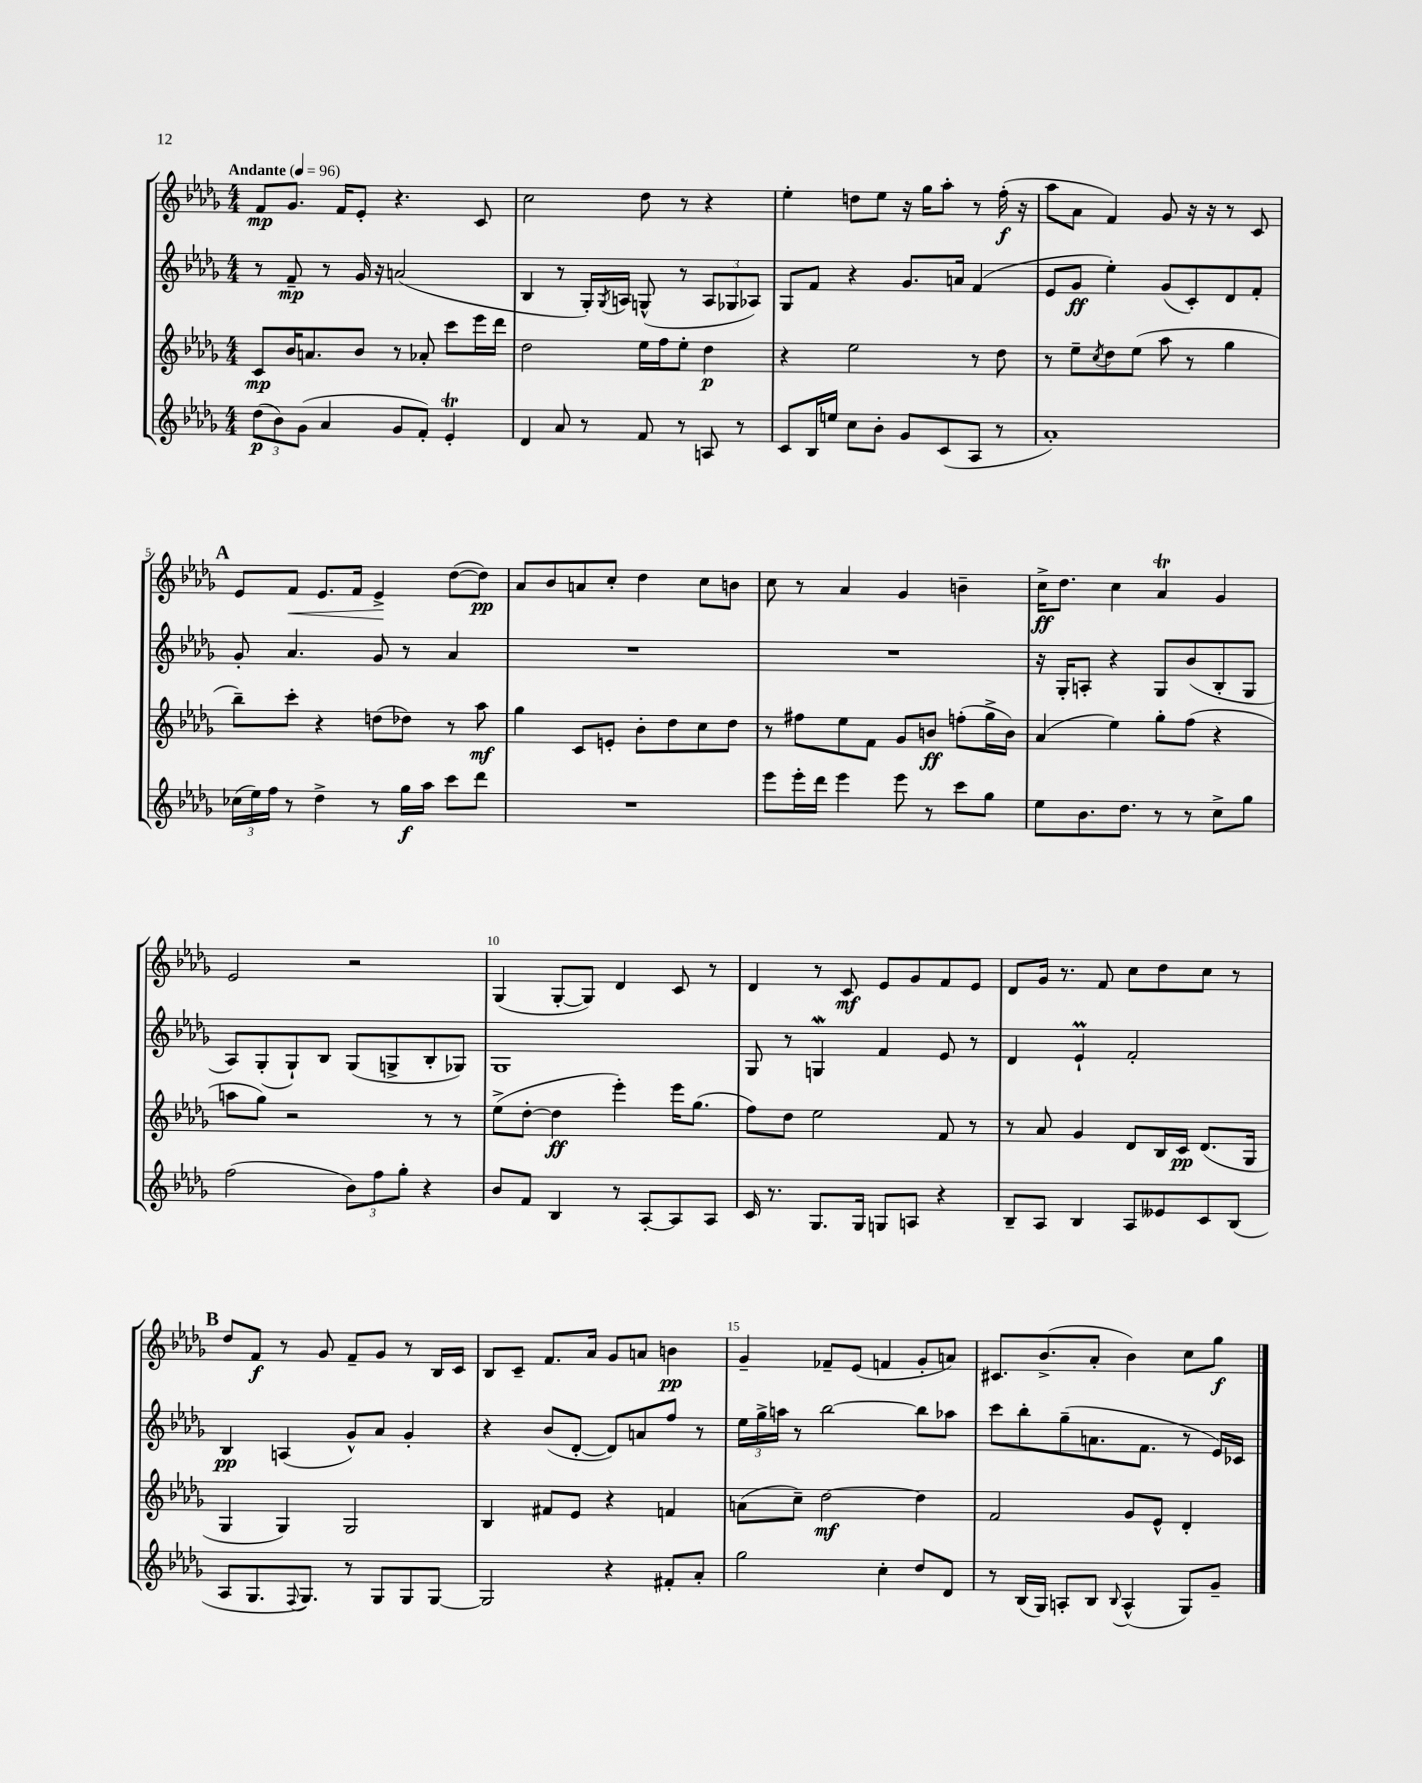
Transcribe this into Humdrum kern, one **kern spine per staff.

**kern	**kern	**kern	**kern
*staff4	*staff3	*staff2	*staff1
*clefG2	*clefG2	*clefG2	*clefG2
*k[b-e-a-d-g-]	*k[b-e-a-d-g-]	*k[b-e-a-d-g-]	*k[b-e-a-d-g-]
*M4/4	*M4/4	*M4/4	*M4/4
*MM96	*MM96	*MM96	*MM96
(12dd-\L	8c/L	8r	8f/L
12b-\)	.	.	.
.	16b-/K	8f~/	8.g-/J
(12g-\J	.	.	.
.	8.a/	.	.
4a-/	.	8r	.
.	.	.	16f/LK
.	8b-/J	16g-/	8e-'/J
.	.	16r	.
8g-/L	8r	(2a/	4.r
8f'/J)	8a-'/	.	.
4e-'/	8ccc\L	.	.
.	16eee-\L	.	8c/
.	16ddd-\JJ	.	.
=	=	=	=
4d-/	2dd-\	4B-/	2cc\
8a-/	.	8r	.
8r	.	16G-'/LL)	.
.	.	8qG-/	.
.	.	16A/JJ	.
8f/	16ee-\LL	(8G^^/	8dd-\
.	16ff\J	.	.
8r	8ee-'\J	8r	8r
8A/	4dd-\	12A/L	4r
.	.	12G-/	.
8r	.	.	.
.	.	12A-/J)	.
=	=	=	=
8c/L	4r	8G-/L	4ee-'\
16B-/L	.	8f/J	.
16ee/JJ	.	.	.
8cc\L	2ee-\	4r	8dd\L
8b-'\J	.	.	8ee-\J
8g-/L	.	8.g-/L	16r
.	.	.	16gg-\LK
(8c/	.	.	8aa-'\J
.	.	16a/Jk	.
8A-/J	8r	(4f/	8r
8r	8dd-\	.	(16ff'\
.	.	.	16r
=	=	=	=
1a-')	8r	8e-/L	8aa-\L
.	8ee-~\L	8g-/J	8a-\J
.	8qcc/	.	.
.	8dd-\	4ee-'\)	4f/)
.	(8ee-\J	.	.
.	8aa-\	(8g-/L	8g-/
.	8r	8c'/)	16r
.	.	.	16r
.	4gg-\	8d-/	8r
.	.	8f'/J	8c/
=	=	=	=
(24cc-\LL	8bb-~\L)	8g-'/	8e-/L
24ee-\)	.	.	.
24ff\JJ	.	.	.
8r	8ccc'\J	4.a-/	8f/J
4dd-^\	4r	.	8.e-/L
.	.	.	16f/Jk
8r	(8dd\L	8g-/	4e-^/
16gg-\LL	8dd-\J)	8r	.
16aa-\JJ	.	.	.
8ccc\L	8r	4a-/	([8dd-\L
8ddd-\J	8aa-\	.	8dd-\]J)
=	=	=	=
1r	4gg-\	1r	8a-/L
.	.	.	8b-/
.	8c/L	.	8a/
.	8e'/J	.	8cc'/J
.	8b-'\L	.	4dd-\
.	8dd-\	.	.
.	8cc\	.	8cc\L
.	8dd-\J	.	8b\J
=	=	=	=
8eee-\L	8r	1r	8cc\
16eee-'\L	8ff#\L	.	8r
16ddd-\JJ	.	.	.
4eee-\	8ee-\	.	4a-/
.	8f\J	.	.
8eee-\	8g-/L	.	4g-/
8r	8b/J	.	.
8ccc\L	(8ff'\L	.	4b~\
8gg-\J	16gg-^\L	.	.
.	16b\JJ)	.	.
=	=	=	=
8ee-\L	(4a-/	16r	16cc^\LK
.	.	16G-'/LK	8.dd-\J
8.b-\	.	8A'/J	.
.	4ee-\)	4r	4cc\
8.dd-\J	.	.	.
8r	8gg-'\L	8G-/L	4a-/
8r	(8ff\J	(8b-/	.
8cc^\L	4r	8B-'/	4g-/
8gg-\J	.	8G-/J	.
=	=	=	=
(2ff\	8aa\L	8A-/L)	2e-/
.	8gg-\J)	(8G-'/	.
.	2r	8G-`/)	.
.	.	8B-/J	.
12b-\L)	.	(8G-/L	2r
12ff\	.	.	.
.	.	8G^/	.
12gg-'\J	.	.	.
4r	8r	8B-'/	.
.	8r	8G-/J)	.
=	=	=	=
8b-/L	(8ee-^\L	1G-	(4G-/
8f/J	[8dd-'\J	.	.
4B-/	4dd-\]	.	[8G-'/L
.	.	.	8G-/]J)
8r	4eee-'\)	.	4d-/
[8A-'/L	.	.	.
8A-/]	16eee-\LK	.	8c/
.	(8.gg-\J	.	.
8A-/J	.	.	8r
=	=	=	=
16c/	8ff\L)	8G-/	4d-/
8.r	.	.	.
.	8dd-\J	8r	.
8.G-/L	2ee-\	4G/	8r
.	.	.	8c/
16G-/Jk	.	.	.
8G/L	.	4f/	8e-/L
8A/J	.	.	8g-/
4r	8f/	8e-/	8f/
.	8r	8r	8e-/J
=	=	=	=
8B-~/L	8r	4d-/	8d-/L
8A-/J	8a-/	.	16g-/Jk
.	.	.	8.r
4B-/	4g-/	4e-`/	.
.	.	.	8f/
8A-/L	8d-/L	2f'/	8cc\L
8e--/	16B-/L	.	8dd-\
.	16c/JJ	.	.
8c/	(8.d-/L	.	8cc\J
(8B-/J	.	.	8r
.	16G-/Jk	.	.
=	=	=	=
8A-/L	4G-/	4B-/	8dd-/L
8.G-/	.	.	8f/J
.	4G-/)	(4A/	8r
8qqF/	.	.	.
8.G-/J)	.	.	.
.	.	.	8g-/
8r	2G-/	8g-^^/L)	8f~/L
8G-/L	.	8a-/J	8g-/J
8G-/	.	4g-'/	8r
[8G-/J	.	.	16B-/LL
.	.	.	16c/JJ
=	=	=	=
2G-/]	4B-/	4r	8B-/L
.	.	.	8c~/J
.	8f#/L	(8b-/L	8.f/L
.	8e-/J	[8d-'/J	.
.	.	.	16a-/Jk
4r	4r	8d-/]L)	8g-/L
.	.	8a/	8a/J
8f#'/L	4f/	8ff/J	4b\
8a-'/J	.	8r	.
=	=	=	=
2gg-\	(8a\L	24ee-\LL	4g-~/
.	.	24gg-^\	.
.	.	24aa\JJ	.
.	8cc~\J)	8r	.
.	[2dd-\	[2bb-\	8f-~/L
.	.	.	(8e-/J
4cc'\	.	.	4f/
8dd-/L	4dd-\]	8bb-\]L	8g-'/L
8d-/J	.	8aa-\J	8a/J)
=	=	=	=
8r	2f/	8ccc\L	8.c#/L
(16B-/LL	.	8bb-'\	.
16G-/JJ)	.	.	(8.b-^/
8A'/L	.	(8gg-~\	.
8B-/J	.	8.a\	8a-'/J
8qqB-/	.	.	.
(4A^^/	8g-/L	.	4b-\)
.	.	8.f\J	.
.	8e-^^/J	.	.
8G-/L)	4d-'/	8r	8cc\L
8g-~/J	.	16e-/LL)	8gg-\J
.	.	16c-/JJ	.
==	==	==	==
*-	*-	*-	*-
